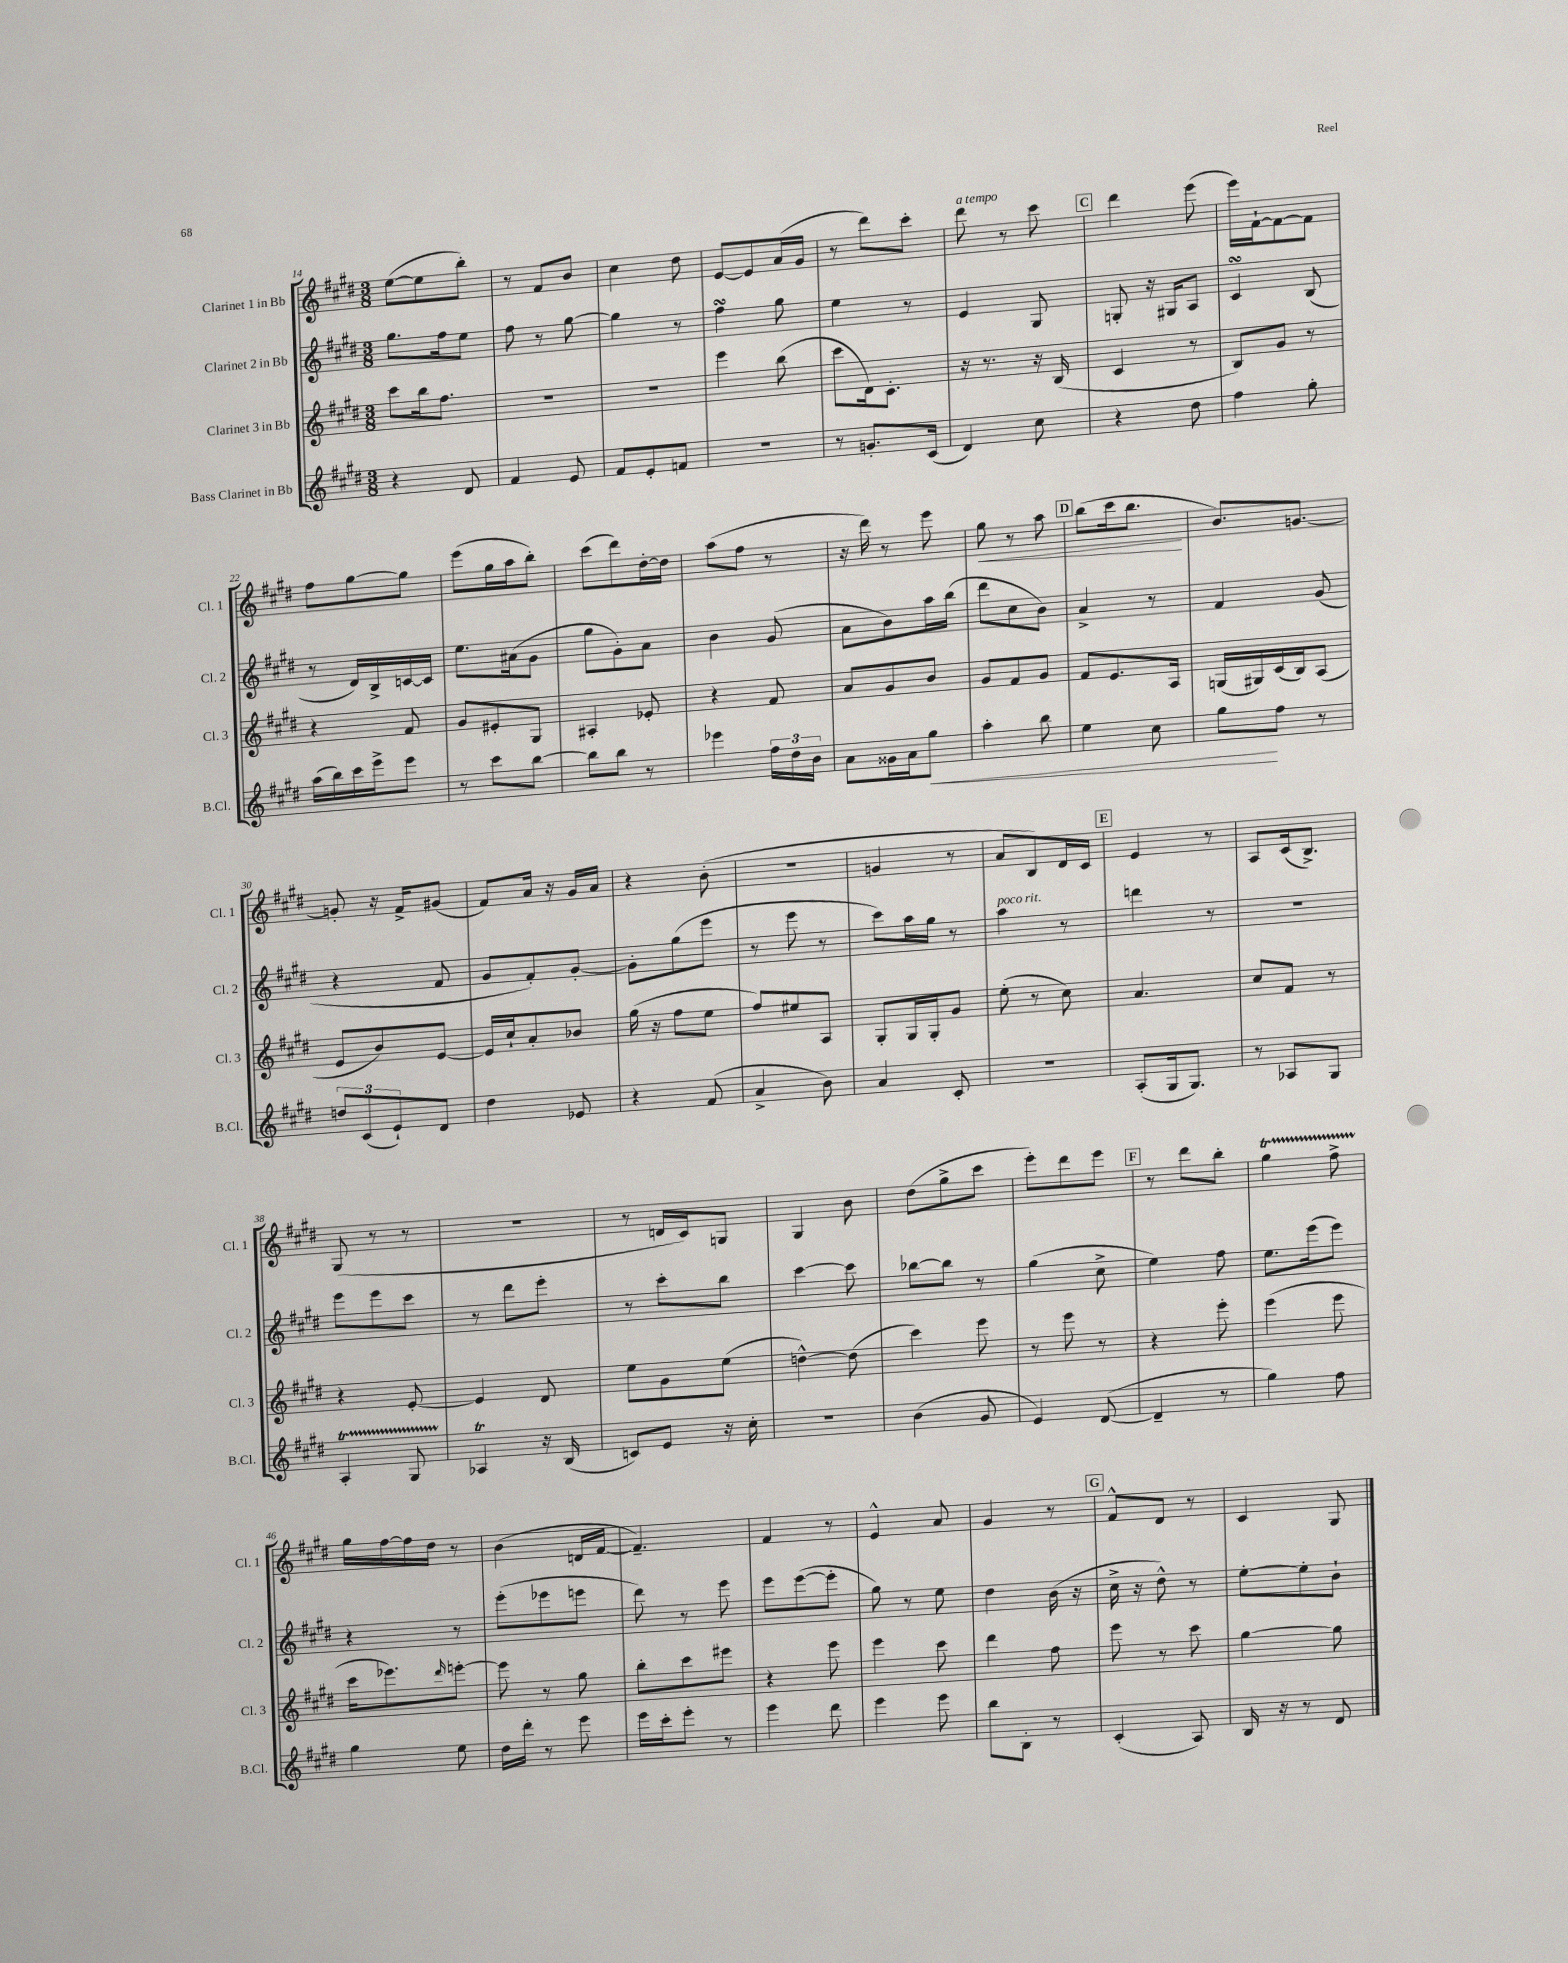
<<
\new StaffGroup <<
\new Staff = "s0" \with { instrumentName = "Clarinet 1 in Bb" shortInstrumentName = "Cl. 1" } {
    \clef treble \key e \major \numericTimeSignature \time 3/8
    e''8~( e''8 b''8-.) |
    r8 fis'8 b'8 |
    cis''4 dis''8 |
    e'8~ e'8 a'16( gis'16 |
    r8 dis'''8) cis'''8-. |
    dis'''8^\markup { \italic "a tempo" } r8 cis'''8 |
    \mark \markup { \box "C" } dis'''4 e'''8( |
    e'''16) fis'16~-! fis'8~ fis'8 |
    fis''8 gis''8~ gis''8 |
    e'''8( gis''16 a''16 b''8-.) |
    cis'''8( dis'''8) dis''16~-. dis''16 |
    a''8( fis''8 r8 |
    r16 dis'''16) r8 e'''8 |
    gis''8\< r8 a''8 |
    \mark \markup { \box "D" } b''8( cis'''16 b''8.\! |
    b'8.) g'8.~ |
    g'8-. r16 fis'16-> gis'8( |
    fis'8) a'16 r16 gis'16 a'16 |
    r4 b'8-.( |
    R4. |
    g'4 r8 |
    a'8 b8) dis'16 cis'16 |
    \mark \markup { \box "E" } e'4 r8 |
    a8 cis'16( b8.->) |
    gis8( r8 r8 |
    R4. |
    r8 d'16 cis'16) g8 |
    gis4 b'8 |
    dis''8( gis''8-> cis'''8 |
    e'''8-.) dis'''8 e'''8 |
    \mark \markup { \box "F" } r8 dis'''8 b''8-. |
    gis''4\startTrillSpan fis''8-> |
    gis''16\stopTrillSpan fis''16~ fis''16 dis''16 r8 |
    b'4( d'16 fis'16~ |
    fis'4.--) |
    fis'4 r8 |
    e'4-^ a'8 |
    gis'4 r8 |
    \mark \markup { \box "G" } fis'8-^ dis'8 r8 |
    cis'4 gis8 \bar "|." |
}
\new Staff = "s1" \with { instrumentName = "Clarinet 2 in Bb" shortInstrumentName = "Cl. 2" } {
    \clef treble \key e \major \numericTimeSignature \time 3/8
    gis''8. fis''16 e''8 |
    fis''8 r8 gis''8~ |
    gis''4 r8 |
    fis''4\turn gis''8 |
    e''4 r8 |
    e'4 gis8 |
    \mark \markup { \box "C" } g8-. r16 gis16 a8 |
    cis'4\turn b8( |
    r8 dis'16) b16-> c'16~ c'16 |
    e''8. ais'16( gis'8 |
    gis''8 gis'8-.) a'8 |
    b'4 gis'8( |
    a'8 b'8) a''16 b''16( |
    dis'''8 cis''8 b'8) |
    \mark \markup { \box "D" } a'4-> r8 |
    fis'4 gis'8( |
    r4 fis'8 |
    gis'8 fis'8-.) gis'8~-. |
    gis'8-. gis''8( e'''8 |
    r8 e'''8 r8 |
    cis'''8) a''16 gis''16 r8 |
    a''4^\markup { \italic "poco rit." } r8 |
    \mark \markup { \box "E" } d'''4 r8 |
    R4. |
    e'''8 e'''8 cis'''8 |
    r8 dis'''8 e'''8-. |
    r8 cis'''8-. b''8 |
    cis'''4~ cis'''8 |
    bes''8~ bes''8 r8 |
    gis''4( cis''8-> |
    \mark \markup { \box "F" } e''4) fis''8 |
    e''8. e'''16( e'''8) |
    r4 r8 |
    e'''8-.( ees'''8 e'''8 |
    dis'''8) r8 e'''8 |
    e'''8 e'''8~( e'''8-. |
    gis''8) r8 e''8 |
    dis''4 b'16( r16 |
    \mark \markup { \box "G" } cis''16-> r16 dis''8-^) r8 |
    e''8~-. e''8-. b'8-! \bar "|." |
}
\new Staff = "s2" \with { instrumentName = "Clarinet 3 in Bb" shortInstrumentName = "Cl. 3" } {
    \clef treble \key e \major \numericTimeSignature \time 3/8
    cis'''8 b''16 fis''8. |
    R4. |
    R4. |
    e'''4 b''8( |
    cis'''8 dis'16) cis'8.-. |
    r16 r8. r16 b16( |
    \mark \markup { \box "C" } cis'4 r8 |
    b8) gis'8 r8 |
    r4 fis'8 |
    gis'8 eis'8-. gis8 |
    ais4-. ees'8-. |
    r4 fis'8 |
    a'8 gis'8 b'8 |
    gis'8 fis'8 gis'8 |
    \mark \markup { \box "D" } fis'8 e'8. a16 |
    g16( gis16) cis'16( b16) a8( |
    e'8 b'8) e'8~ |
    e'16 cis''16-! a'8-. bes'8 |
    gis''16( r16 fis''8 e''8 |
    fis''8) eis''8 a8 |
    gis8-. gis16 gis16-. gis'8 |
    e''8-.( r8 cis''8) |
    \mark \markup { \box "E" } a'4. |
    cis''8 fis'8 r8 |
    r4 e'8~-. |
    e'4 dis'8 |
    e''8 gis'8 e''8( |
    d''4~-^) d''8( |
    cis'''4) e'''8 |
    r8 e'''8 r8 |
    \mark \markup { \box "F" } r4 e'''8-. |
    e'''4( e'''8 |
    cis'''16 ees'''8.) \grace { dis'''16 } e'''8~-. |
    e'''8 r8 gis''8 |
    b''8-. cis'''8 eis'''8 |
    r4 e'''8 |
    e'''4 cis'''8 |
    dis'''4 fis''8 |
    \mark \markup { \box "G" } e'''8 r8 cis'''8 |
    gis''4~ gis''8 \bar "|." |
}
\new Staff = "s3" \with { instrumentName = "Bass Clarinet in Bb" shortInstrumentName = "B.Cl." } {
    \clef treble \key e \major \numericTimeSignature \time 3/8
    r4 dis'8 |
    fis'4 e'8 |
    fis'8 e'8-. f'8 |
    R4. |
    r8 g'8.-. cis'16( |
    dis'4) cis''8 |
    \mark \markup { \box "C" } r4 dis''8 |
    fis''4 gis''8-. |
    a''16( b''16) cis'''16 e'''16-> e'''8 |
    r8 cis'''8 b''8~ |
    b''8 b''8 r8 |
    ees'''4 \tuplet 3/2 { fis''16 dis''16 b'16 } |
    a'8 gisis'16 a'16 gis''8\< |
    a''4-. b''8 |
    \mark \markup { \box "D" } e''4 cis''8 |
    gis''8\! fis''8 r8 |
    \tuplet 3/2 { d''8 cis'8( e'8-!) } dis'8 |
    dis''4 ees'8 |
    r4 fis'8( |
    a'4-> b'8) |
    a'4 cis'8-. |
    R4. |
    \mark \markup { \box "E" } a8-.( gis16 gis8.) |
    r8 aes8 gis8 |
    a4-.\startTrillSpan gis8 |
    aes4\trill\stopTrillSpan r16 b16( |
    c'8) e'8 r16 cis''16-. |
    R4. |
    b'4( gis'8 |
    e'4) dis'8~( |
    \mark \markup { \box "F" } dis'4-- r8 |
    gis''4) fis''8 |
    gis''4 e''8 |
    dis''16 dis'''16-. r8 e'''8 |
    e'''16 cis'''16-. e'''8-. r8 |
    e'''4 dis'''8 |
    e'''4 e'''8 |
    b''8 b8-. r8 |
    \mark \markup { \box "G" } cis'4-.( a8) |
    b16 r16 r8 dis'8 \bar "|." |
}
>>
>>
\layout { \context { \Score currentBarNumber = #14 } }
